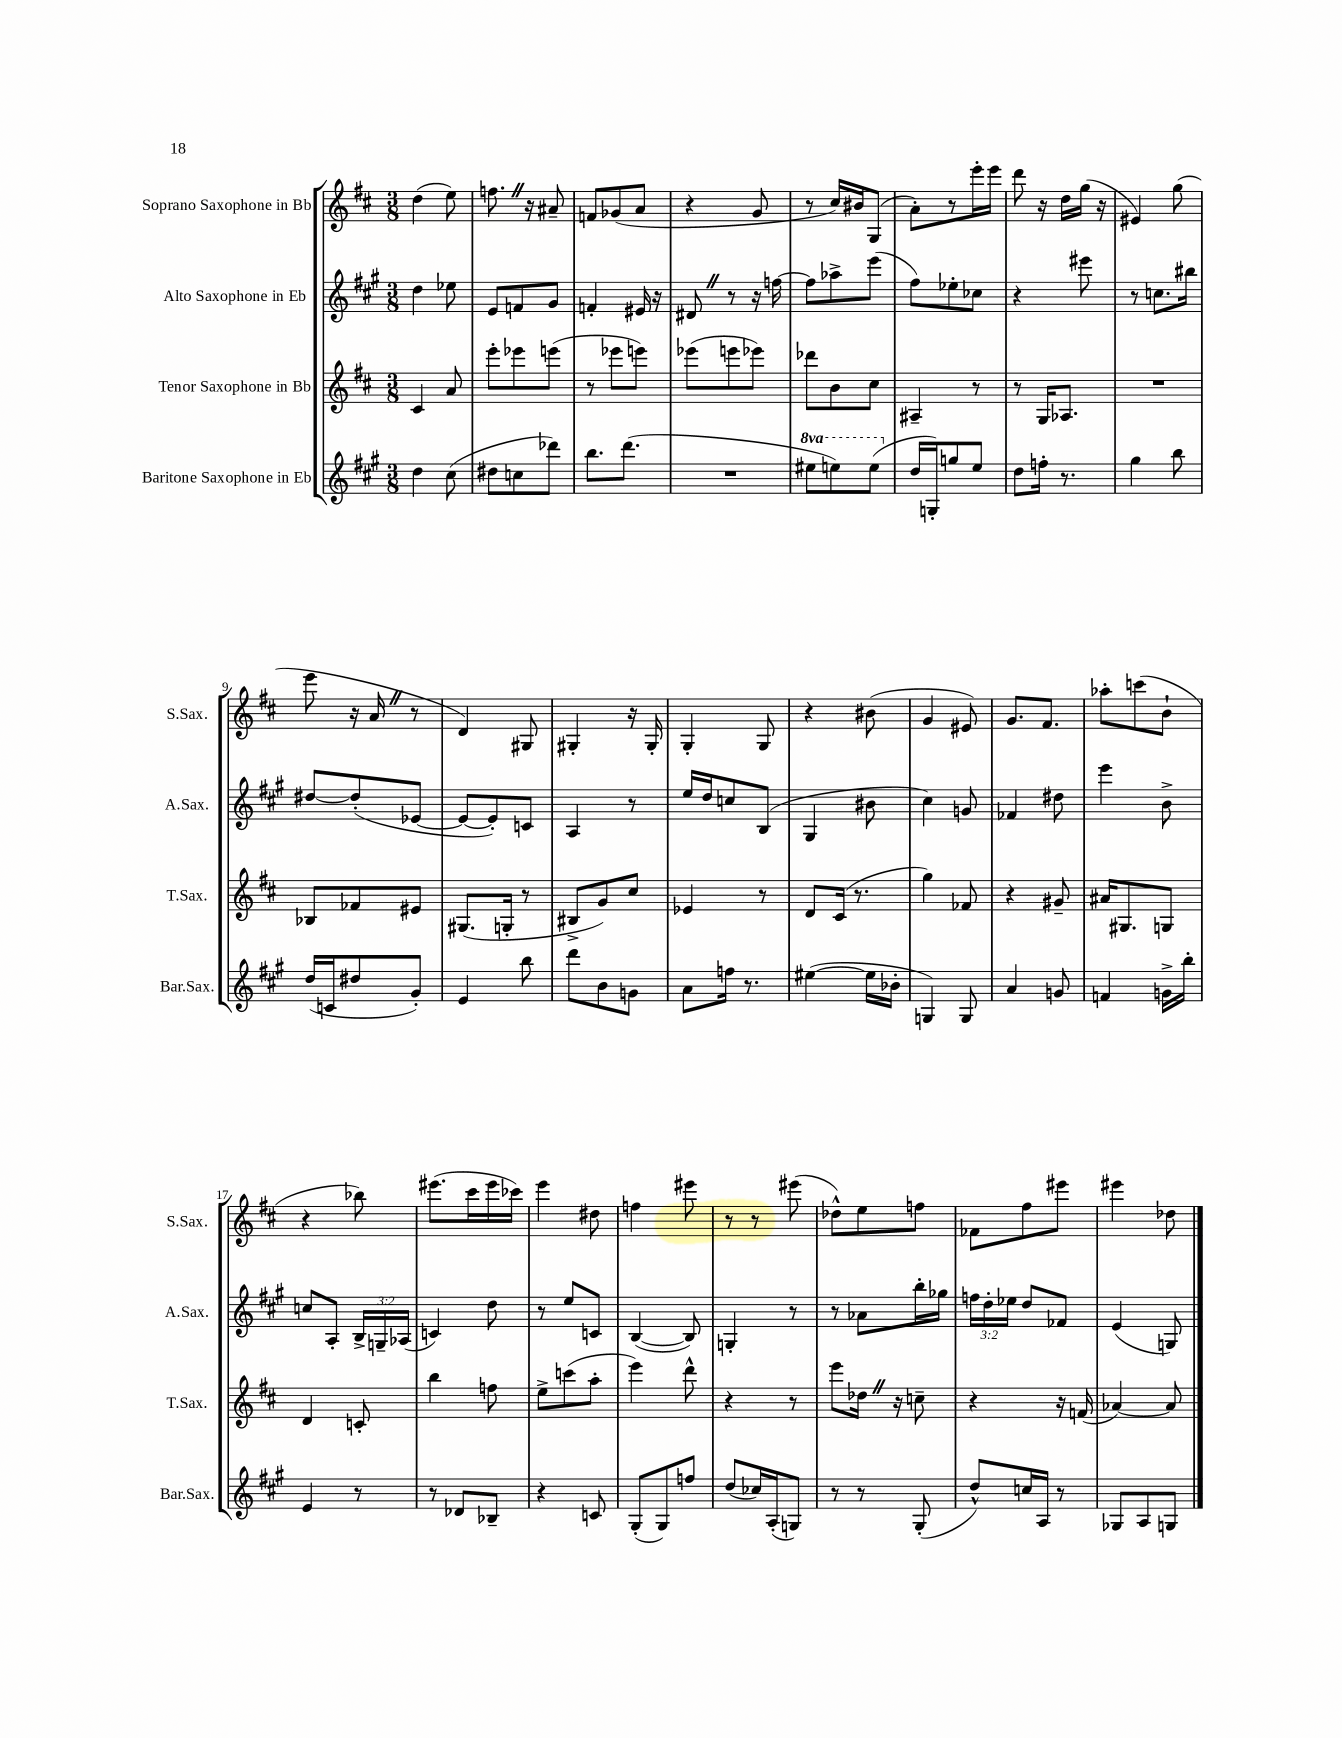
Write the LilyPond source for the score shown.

<<
\new StaffGroup <<
\new Staff = "s0" \with { instrumentName = "Soprano Saxophone in Bb" shortInstrumentName = "S.Sax." } {
    \clef treble \key d \major \numericTimeSignature \time 3/8
    \autoBeamOff d''4( e''8) |
    f''8. \once \override BreathingSign.text = \markup { \musicglyph "scripts.caesura.straight" } \breathe r16 ais'8-- |
    f'8[ ges'8( a'8] |
    r4 g'8 |
    r8 cis''16[) bis'16 g8]( |
    a'8[-.) r8 e'''16-. e'''16] |
    d'''8 r16 d''16[ g''16]( r16 |
    eis'4) g''8( |
    e'''8 r16 a'16 \once \override BreathingSign.text = \markup { \musicglyph "scripts.caesura.straight" } \breathe r8 |
    d'4) gis8 |
    gis4-. r16 gis16-. |
    g4-. g8 |
    r4 bis'8( |
    g'4 eis'8) |
    g'8.[ fis'8.] |
    aes''8[-. c'''8( b'8]-! |
    r4 bes''8) |
    eis'''8.[( cis'''16 eis'''16 ces'''16]) |
    e'''4 dis''8 |
    f''4 eis'''8 |
    r8 r8 eis'''8( |
    des''8[-^) e''8 f''8] |
    fes'8[ fis''8 eis'''8] |
    eis'''4 des''8 \bar "|." |
}
\new Staff = "s1" \with { instrumentName = "Alto Saxophone in Eb" shortInstrumentName = "A.Sax." } {
    \clef treble \key a \major \numericTimeSignature \time 3/8 \override Staff.TupletNumber.text = #tuplet-number::calc-fraction-text
    \autoBeamOff d''4 ees''8 |
    e'8[ f'8 gis'8] |
    f'4-. eis'16 r16 |
    dis'8 \once \override BreathingSign.text = \markup { \musicglyph "scripts.caesura.straight" } \breathe r8 r16 f''16~ |
    f''8[ aes''8-> e'''8]( |
    fis''8[) ees''8-. ces''8] |
    r4 eis'''8 |
    r8 c''8.[ bis''16] |
    dis''8[~ dis''8-.( ees'8]~ |
    ees'8[~ ees'8-.) c'8] |
    a4 r8 |
    e''16[ d''16 c''8 b8]( |
    gis4 bis'8 |
    cis''4) g'8 |
    fes'4 dis''8 |
    e'''4 b'8-> |
    c''8[ a8]-. \tuplet 3/2 { b16[-> g16-- aes16]( } |
    c'4) d''8 |
    r8 e''8[ c'8] |
    b4~( b8) |
    g4-. r8 |
    r8 aes'8[ b''16-. ges''16] |
    \tuplet 3/2 { f''16[ d''16-. ees''16] } d''8[ fes'8] |
    e'4( g8) \bar "|." |
}
\new Staff = "s2" \with { instrumentName = "Tenor Saxophone in Bb" shortInstrumentName = "T.Sax." } {
    \clef treble \key d \major \numericTimeSignature \time 3/8
    \autoBeamOff cis'4 a'8 |
    e'''8[-. ees'''8 e'''8]( |
    r8 ees'''8[ e'''8]) |
    ees'''8[( e'''8 ees'''8]) |
    des'''8[ b'8 cis''8] |
    ais4-- r8 |
    r8 g16[ aes8.] |
    R4. |
    bes8[ fes'8 eis'8] |
    gis8.[( g16]-. r8 |
    bis8[-> g'8) cis''8] |
    ees'4 r8 |
    d'8[ cis'16]( r8. |
    g''4) fes'8 |
    r4 gis'8-- |
    ais'16[ gis8. g8] |
    d'4 c'8-. |
    b''4 f''8 |
    e''8[-> c'''8( a''8]-. |
    e'''4) d'''8-^ |
    r4 r8 |
    e'''8[ des''16] \once \override BreathingSign.text = \markup { \musicglyph "scripts.caesura.straight" } \breathe r16 c''8-- |
    r4 r16 f'16( |
    aes'4~) aes'8 \bar "|." |
}
\new Staff = "s3" \with { instrumentName = "Baritone Saxophone in Eb" shortInstrumentName = "Bar.Sax." } {
    \clef treble \key a \major \numericTimeSignature \time 3/8 \set Staff.ottavationMarkups = #ottavation-simple-ordinals
    \autoBeamOff d''4 cis''8( |
    dis''8[ c''8 des'''8]) |
    b''8.[ d'''8.]( |
    R4. |
    \ottava #1 eis'''8[ e'''8) e'''8]( \ottava #0 |
    d''16[ g16-.) g''8 e''8] |
    d''8[ f''16]-. r8. |
    gis''4 b''8 |
    d''16[( c'16 dis''8 gis'8]-.) |
    e'4 b''8 |
    d'''8[ b'8 g'8] |
    a'8[ f''16] r8. |
    eis''4~( eis''16[ bes'16]-. |
    g4) g8 |
    a'4 g'8 |
    f'4 g'16[-> b''16]-. |
    e'4 r8 |
    r8 des'8[ bes8]-- |
    r4 c'8 |
    gis8[-.( gis8) f''8] |
    d''8[( ces''16) a16-.( g8]) |
    r8 r8 gis8-.( |
    d''8[-^) c''16 a16] r8 |
    ges8[ a8 g8] \bar "|." |
}
>>
>>
